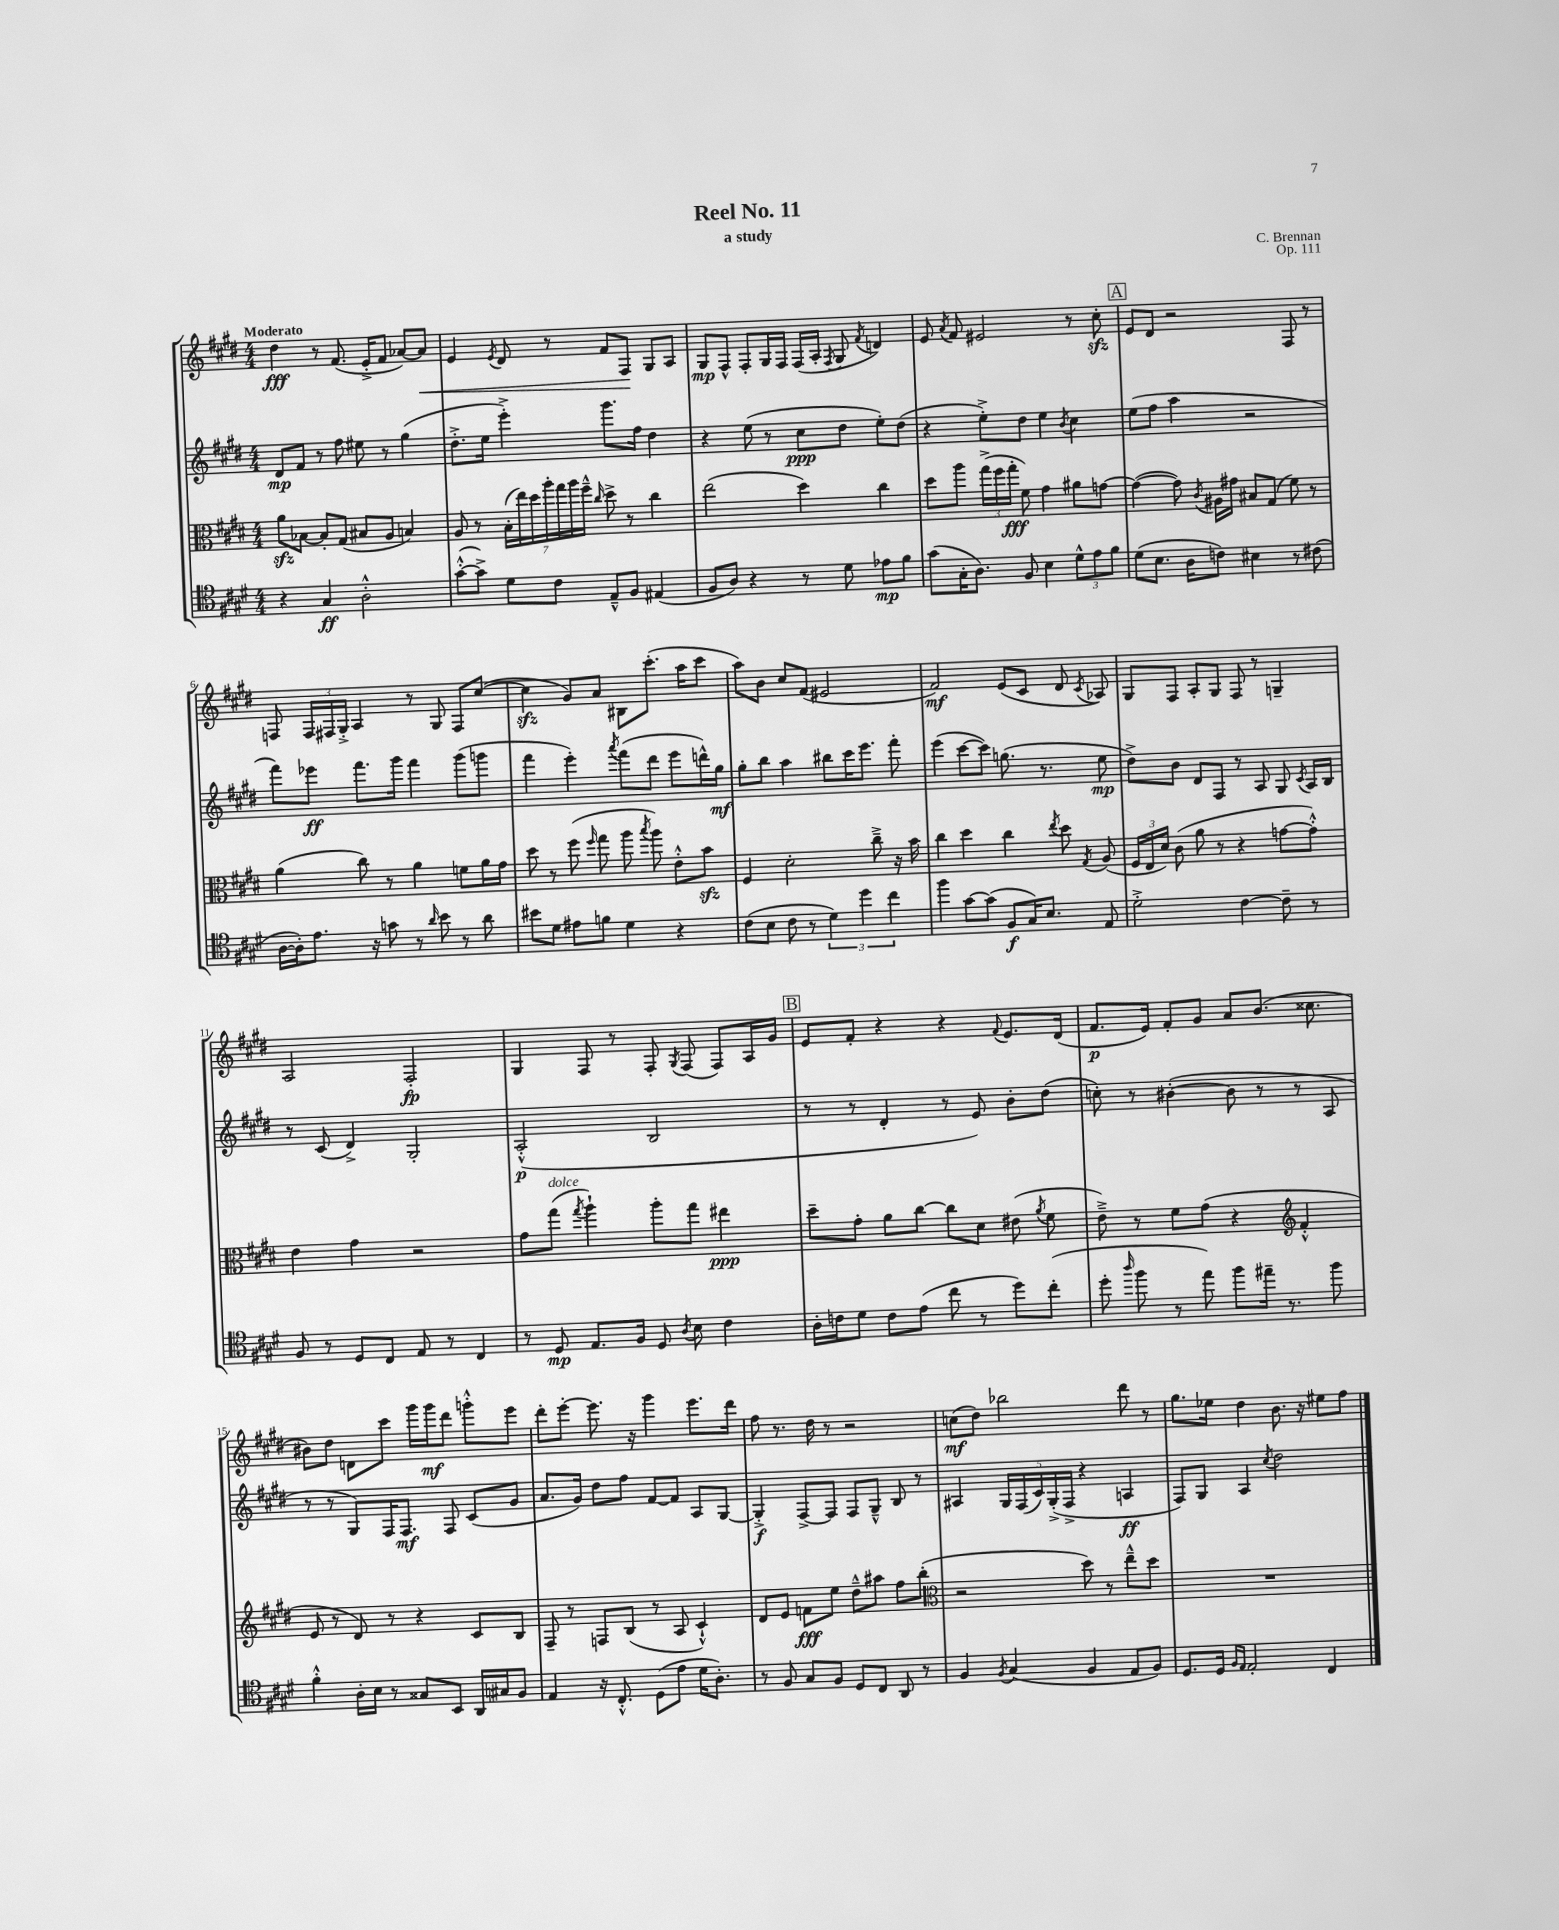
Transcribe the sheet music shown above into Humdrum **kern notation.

**kern	**dynam	**kern	**dynam	**kern	**dynam	**kern	**dynam
*part4	*part4	*part3	*part3	*part2	*part2	*part1	*part1
*staff4	*staff4	*staff3	*staff3	*staff2	*staff2	*staff1	*staff1
*clefC4	*	*clefC3	*	*clefG2	*	*clefG2	*
*k[f#c#g#d#]	*	*k[f#c#g#d#]	*	*k[f#c#g#d#]	*	*k[f#c#g#d#]	*
*M4/4	*	*M4/4	*	*M4/4	*	*M4/4	*
=1	=1	=1	=1	=1	=1	=1	=1
!	!	!	!	!	!	!LO:TX:a:B:t=Moderato	!
4r	.	8azz\L	.	8d#/L	mp	4dd#\	fff
.	.	[8B-X\J	.	8f#/J	.	.	.
4G#/	ff	8B-'/L]	.	8r	.	8r	.
.	.	(8G#/J	.	8ff#\	.	(8.f#/	.
2A'^^\	.	8B#X/L	.	8ee#X\	.	.	.
.	.	.	.	.	.	16e'^/KL	.
.	.	8A/J	.	8r	.	8f#/J	.
.	.	4Bn/)	.	(4gg#\	.	[8a-X/L)	.
!	!	!	!	!	!	!	!LO:HP:b
.	.	.	.	.	.	8a-/J]	<
=2	=2	=2	=2	=2	=2	=2	=2
([8g#'^^\L	.	8A/	.	8.dd#'^\L	.	4e/	.
8g#^\J])	.	8r	.	.	.	.	.
.	.	.	.	16ee\Jk	.	.	.
.	.	.	.	.	.	8qe/	.
8d#\L	.	(28B'\LL	.	4eee'^\)	.	8d#/	.
.	.	28ee\)	.	.	.	.	.
.	.	28dd#\	.	.	.	.	.
.	.	28aa'\	.	.	.	.	.
8c#\J	.	.	.	.	.	8r	.
.	.	28gg#\	.	.	.	.	.
.	.	28aa\	.	.	.	.	.
.	.	28ff#~^^\JJ	.	.	.	.	.
.	.	16qqcc#/	.	.	.	.	.
8E~^^/L	.	8dd#^\	.	8.ggg#\L	.	8f#/L	.
8F#/J	.	8r	.	.	.	8F#/J	.
.	.	.	.	16ff#\Jk	.	.	.
(4E#X/	.	4cc#\	.	4dd#\	.	8G#/L	[
.	.	.	.	.	.	8A/J	.
=3	=3	=3	=3	=3	=3	=3	=3
8F#/L	.	(2ee\	.	4r	.	8G#/L	mp
8A/J)	.	.	.	.	.	8F#^^/J	.
4r	.	.	.	(8ee\	.	8F#'/L	.
.	.	.	.	8r	.	16G#/L	.
.	.	.	.	.	.	16F#/JJ	.
8r	.	4dd#\)	.	8cc#\L	ppp	(16F#/LL	.
.	.	.	.	.	.	16A'/JJ	.
.	.	.	.	.	.	8qF#/	.
8d#\	.	.	.	8dd#\J	.	8G#/	.
.	.	.	.	.	.	8qf#/	.
8e-X\L	mp	4cc#\	.	8ee'\L)	.	4dn/)	.
8f#\J	.	.	.	(8dd#\J	.	.	.
=4	=4	=4	=4	=4	=4	=4	=4
(8g#\L	.	8dd#\L	.	4r	.	8e/	.
.	.	.	.	.	.	8qa/	.
16G#'\K	.	8aa\J	.	.	.	8f#/	.
8.A\J)	.	.	.	.	.	.	.
.	.	(24gg#^\LL	.	8ee'^\L)	.	2e#X/	.
.	.	24ff#\	.	.	.	.	.
.	.	24gg#'\JJ	fff	.	.	.	.
8F#/	.	8f#\)	.	8dd#\J	.	.	.
4B\	.	4g#\	.	4ee\	.	.	.
.	.	.	.	8qb/	.	.	.
12d#^^\L	.	8a#X\L	.	4cc#\	.	8r	.
12e\	.	.	.	.	.	.	.
.	.	[8gn\J	.	.	.	8cc#zz'\	.
12f#\J	.	.	.	.	.	.	.
!!LO:REH:place=s1:t=A
=5	=5	=5	=5	=5	=5	=5	=5
(8d#\L	.	(4g\_	.	(8ee\L	.	8e/L	.
8.B\J	.	.	.	8ff#\J	.	8d#/J	.
.	.	8g\])	.	4aa\	.	2r	.
16A\KL	.	.	.	.	.	.	.
.	.	8qc#/	.	.	.	.	.
8cn\J)	.	16A#X\LL	.	.	.	.	.
.	.	16g#X\JJ	.	.	.	.	.
4B#X\	.	8B#X/L	.	2r	.	.	.
.	.	(8G#/J	.	.	.	.	.
8r	.	8f#\)	.	.	.	8F#/	.
(8c#X\	.	8r	.	.	.	8r	.
!!LO:LB:g=z
=6	=6	=6	=6	=6	=6	=6	=6
[16A\LL	.	(4a\	.	8fff#\L)	.	8Fn/	.
16A'\J])	.	.	.	.	.	.	.
8.e\J	.	.	.	8eee-X\J	ff	24F/LL	.
.	.	.	.	.	.	24F#X/	.
.	.	.	.	.	.	24G#'^/JJ	.
.	.	8cc#\)	.	8.fff#\L	.	4A/	.
16r	.	.	.	.	.	.	.
8gn\	.	8r	.	.	.	.	.
.	.	.	.	16ggg#\Jk	.	.	.
8r	.	4a\	.	4fff#\	.	8r	.
16qqa/	.	.	.	.	.	.	.
8b\	.	.	.	.	.	8G#/	.
8r	.	8fn\L	.	(8ggg#\L	.	8F#/L	.
8a\	.	16a\L	.	8gggn\J	.	([8cc#/J	.
.	.	16g#\JJ	.	.	.	.	.
=7	=7	=7	=7	=7	=7	=7	=7
8b#X\L	.	8dd#\	.	4fff#\	.	4cc#zz\]	.
8d#\J	.	8r	.	.	.	.	.
8e#X\L	.	(8ff#\	.	4eee'\)	.	8g#/L)	.
.	.	16qqff#/	.	.	.	.	.
8fn\J	.	8gg#\	.	.	.	8a/J	.
.	.	.	.	8qaaa/	.	.	.
4d#\	.	8aa\	.	(8fff#\L	.	8B#X\L	.
.	.	8qbb/	.	.	.	.	.
.	.	8aa\)	.	8ddd#\J	.	(8.ccc#'\J	.
4r	.	8e'^^\L	.	8eee\L	.	.	.
.	.	.	.	.	.	16aa\KL	.
.	.	8bzz\J	.	16dddn^^\L)	.	8ccc#\J	.
.	.	.	.	16gg#\JJ	mf	.	.
=8	=8	=8	=8	=8	=8	=8	=8
(8c#\L	.	4F#/	.	8gg#'\L	.	8aa\L)	.
8B\J	.	.	.	8bb\J	.	8b\J	.
8c#\	.	2d#'\	.	4aa\	.	8cc#/L	.
8r	.	.	.	.	.	(8f#/J	.
6d#\)	.	.	.	8bb#X\L	.	2e#X/	.
.	.	.	.	16ccc#\K	.	.	.
6dd#\	.	.	.	.	.	.	.
.	.	.	.	8.eee\J	.	.	.
.	.	8cc#~^\	.	.	.	.	.
6cc#\	.	.	.	.	.	.	.
.	.	16r	.	8fff#'\	.	.	.
.	.	16b\	.	.	.	.	.
=9	=9	=9	=9	=9	=9	=9	=9
4ff#\	.	4cc#\	.	(4eee\	.	2f#/)	mf
[8g#\L	.	4dd#\	.	[8ccc#\L	.	.	.
(8g#\J]	.	.	.	8ccc#\J])	.	.	.
8F#/L	f	4cc#\	.	(8.ggn\	.	(8e/L	.
16G#/K)	.	.	.	.	.	8c#/J	.
8.B/J	.	.	.	8.r	.	.	.
.	.	8qee/	.	.	.	.	.
.	.	8dd#\	.	.	.	8d#/	.
.	.	8qG#/	.	.	.	8qc#/	.
8E/	.	(8A/	.	8ee\	mp	8A-X/)	.
=10	=10	=10	=10	=10	=10	=10	=10
2d#'^\	.	24F#/LL	.	8dd#^\L)	.	8G#/L	.
.	.	24E/	.	.	.	.	.
.	.	24d#/JJ)	.	.	.	.	.
.	.	(8c#\	.	8b\J	.	8F#/J	.
.	.	8a\	.	8d#/L	.	8A'/L	.
.	.	8r	.	8F#/J	.	8G#/J	.
[4c#\	.	4r	.	8r	.	8F#/	.
.	.	.	.	8A/	.	8r	.
8c#~\]	.	[8gn\L	.	8G#/	.	4Gn~/	.
.	.	.	.	8qc#/	.	.	.
8r	.	8g'^^\J])	.	16A/LL	.	.	.
.	.	.	.	16B/JJ	.	.	.
!!LO:LB:g=z
=11	=11	=11	=11	=11	=11	=11	=11
8F#/	.	4e\	.	8r	.	2A/	.
8r	.	.	.	(8c#/	.	.	.
8D#/L	.	4g#\	.	4d#^/)	.	.	.
8C#/J	.	.	.	.	.	.	.
8E/	.	2r	.	2G#'/	.	2F#'/	fp
8r	.	.	.	.	.	.	.
4C#/	.	.	.	.	.	.	.
=12	=12	=12	=12	=12	=12	=12	=12
8r	.	8g#\L	.	(2A'^^/	p	4G#/	.
!	!	!LO:TX:a:i:t=dolce	!	!	!	!	!
8D#/	mp	(8gg#\J	.	.	.	.	.
.	.	8qgg#/	.	.	.	.	.
8.E/L	.	4aa`\)	.	.	.	8F#/	.
.	.	.	.	.	.	8r	.
16F#/Jk	.	.	.	.	.	.	.
8D#/	.	8aa'\L	.	2B/	.	8F#'/	.
8qA/	.	.	.	.	.	8qG#/	.
8B\	.	8gg#\J	.	.	.	(8F#/	.
4c#\	.	4ee#X\	ppp	.	.	8F#/L)	.
.	.	.	.	.	.	16A/L	.
.	.	.	.	.	.	16g#/JJ	.
!!LO:REH:place=s1:t=B
=13	=13	=13	=13	=13	=13	=13	=13
16A'\LL	.	8dd#~\L	.	8r	.	8e/L	.
16cn\J	.	.	.	.	.	.	.
8d#\J	.	8g#'\J	.	8r	.	8f#'/J	.
8c\L	.	8a\L	.	4d#'/	.	4r	.
(8e\J	.	[8cc#\J	.	.	.	.	.
8cc#\	.	8cc#\L]	.	8r	.	4r	.
8r	.	8d#\J	.	8e/)	.	.	.
.	.	.	.	.	.	8qqf#/	.
8dd#\L)	.	(8e#X\	.	8b'\L	.	8.e/L	.
.	.	8qa/	.	.	.	.	.
(8cc#'\J	.	8f#\	.	(8dd#\J	.	.	.
.	.	.	.	.	.	(16d#/Jk	.
=14	=14	=14	=14	=14	=14	=14	=14
8dd#'\	.	8e~^\)	.	8ccn'\)	.	8.f#/L	p
16qqaa/	.	.	.	.	.	.	.
8ff#\	.	8r	.	8r	.	.	.
.	.	.	.	.	.	16e/Jk)	.
8r	.	8f#\L	.	([4b#X'\	.	8f#'/L	.
8ee\)	.	(8g#\J	.	.	.	8g#/J	.
8ff#\L	.	4r	.	8b#\]	.	8a/L	.
16ee#X~\Jk	.	.	.	8r	.	(8.b/J	.
8.r	.	.	.	.	.	.	.
*	*	*clefG2	*	*	*	*	*
.	.	4f#'^^/	.	8r	.	.	.
.	.	.	.	.	.	8.cc##X\	.
8ff#\	.	.	.	8A/	.	.	.
!!LO:LB:g=z
=15	=15	=15	=15	=15	=15	=15	=15
4f#'^^\	.	8e/	.	8r	.	8b#X\L)	.
.	.	8r	.	8r	.	8dd#\J	.
16A'\LL	.	8d#/)	.	8G#/L)	.	8dn\L	.
16B\JJ	.	.	.	.	.	.	.
8r	.	8r	.	16F#/K	.	8ccc#\J	.
.	.	.	.	8.F#/J	mf	.	.
8G##X/L	.	4r	.	.	.	16ggg#\LL	.
.	.	.	.	.	.	16ggg#\J	mf
8BB/J	.	.	.	8F#/	.	8ddd#\J	.
16AA/LL	.	8c#/L	.	(8c#/L	.	8gggn'^^\L	.
16G#X/J	.	.	.	.	.	.	.
8F#/J	.	8B/J	.	8g#/J	.	8eee\J	.
=16	=16	=16	=16	=16	=16	=16	=16
4E/	.	8F#~/	.	8.a/L	.	8ddd#'\L	.
.	.	8r	.	.	.	[8eee'\J	.
.	.	.	.	16g#/Jk)	.	.	.
16r	.	8Fn/L	.	8dd#\L	.	8.eee\]	.
8.C#'^^/	.	.	.	.	.	.	.
.	.	(8B/J	.	8ff#\J	.	.	.
.	.	.	.	.	.	16r	.
(8D#\L	.	8r	.	[8f#/L	.	4ggg#\	.
8e\J	.	8A/	.	8f#/J]	.	.	.
16d#\KL	.	4c#`^^/)	.	8A/L	.	8.eee\L	.
8.A'\J)	.	.	.	.	.	.	.
.	.	.	.	[8G#/J	.	.	.
.	.	.	.	.	.	16ddd#\Jk	.
=17	=17	=17	=17	=17	=17	=17	=17
8r	.	8d#/L	.	4G#'^/]	f	8ff#\	.
8F#/	.	8e/J	.	.	.	8.r	.
8G#/L	.	8fn\L	fff	[8F#^/L	.	.	.
.	.	.	.	.	.	16dd#\	.
8F#/J	.	8ee\J	.	8F#/J]	.	8r	.
8D#/L	.	8dd#~^^\L	.	8F#/L	.	2r	.
8C#/J	.	8aa#X\J	.	8G#~^^/J	.	.	.
8AA/	.	8ff#\L	.	8B/	.	.	.
8r	.	(8bb'\J	.	8r	.	.	.
=18	=18	=18	=18	=18	=18	=18	=18
*	*	*clefC3	*	*	*	*	*
4F#/	.	2r	.	4A#X/	.	(8ccn\L	mf
.	.	.	.	.	.	8dd#\J)	.
8qF#/	.	.	.	.	.	.	.
(4G#/	.	.	.	20G#/LL	.	2bb-X\	.
.	.	.	.	(20F#/	.	.	.
.	.	.	.	20c#/)	.	.	.
.	.	.	.	(20G#'^/	.	.	.
.	.	.	.	20F#^/JJ	.	.	.
4F#/	.	8dd#\)	.	4r	.	.	.
.	.	8r	.	.	.	.	.
8E/L	.	8ee~^^\L	.	4An/	ff	8ddd#\	.
8F#/J)	.	8dd#\J	.	.	.	8r	.
=19	=19	=19	=19	=19	=19	=19	=19
8.D#/L	.	1r	.	8F#/L)	.	8.gg#\L	.
.	.	.	.	8G#/J	.	.	.
16D#/Jk	.	.	.	.	.	16ee-X\Jk	.
16qqF#/LL	.	.	.	.	.	.	.
16qqE/JJ	.	.	.	.	.	.	.
2E'/	.	.	.	4A/	.	4dd#\	.
.	.	.	.	8qcc#/	.	.	.
.	.	.	.	2dd#\	.	8.b\	.
.	.	.	.	.	.	16r	.
4C#/	.	.	.	.	.	8ee#X\L	.
.	.	.	.	.	.	8ff#\J	.
==	==	==	==	==	==	==	==
*-	*-	*-	*-	*-	*-	*-	*-
